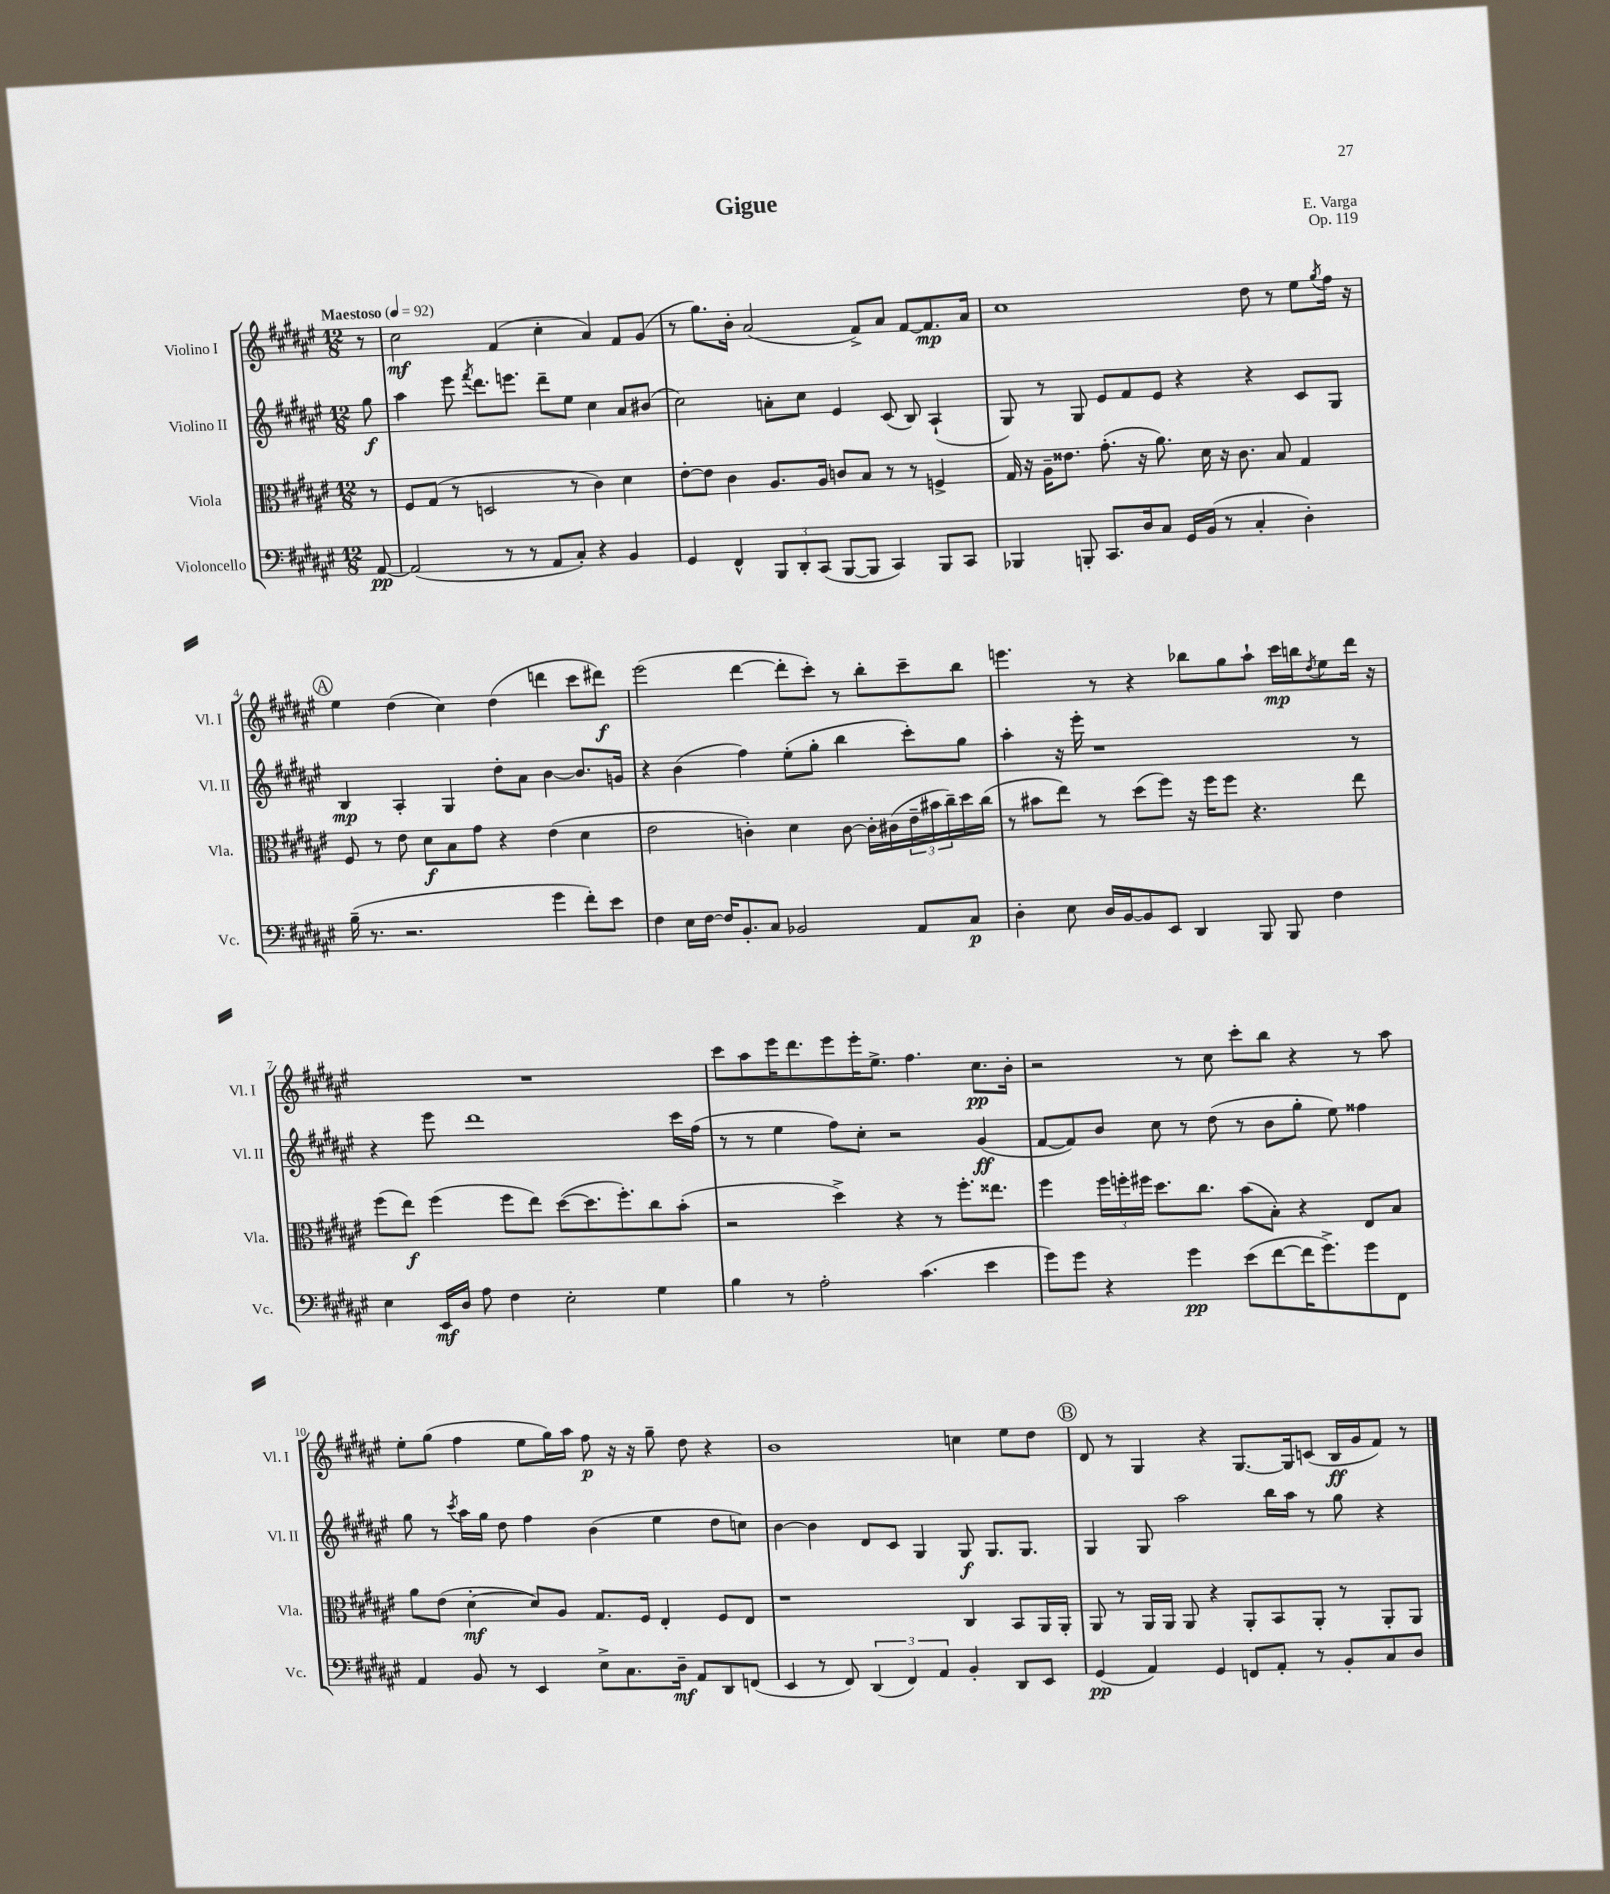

**kern	**dynam	**kern	**dynam	**kern	**dynam	**kern	**dynam
*part4	*part4	*part3	*part3	*part2	*part2	*part1	*part1
*staff4	*staff4	*staff3	*staff3	*staff2	*staff2	*staff1	*staff1
*I"Violoncello	*	*I"Viola	*	*I"Violino II	*	*I"Violino I	*
*I'Vc.	*	*I'Vla.	*	*I'Vl. II	*	*I'Vl. I	*
*clefF4	*	*clefC3	*	*clefG2	*	*clefG2	*
*k[f#c#g#d#a#e#]	*	*k[f#c#g#d#a#e#]	*	*k[f#c#g#d#a#e#]	*	*k[f#c#g#d#a#e#]	*
*M12/8	*	*M12/8	*	*M12/8	*	*M12/8	*
*MM92	*	*MM92	*	*MM92	*	*MM92	*
=	=	=	=	=	=	=	=
!	!	!	!	!	!	!LO:TX:a:B:t=Maestoso	!
[8AA#/	pp	8r	.	8gg#\	f	8r	.
=1	=1	=1	=1	=1	=1	=1	=1
(2AA#/]	.	8F#/L	.	4aa#\	.	2cc#\	mf
.	.	(8G#/J	.	.	.	.	.
.	.	8r	.	8eee#\	.	.	.
.	.	.	.	8qfff#/	.	.	.
.	.	2Dn/	.	8.ddd#\L	.	.	.
8r	.	.	.	.	.	(4f#/	.
.	.	.	.	8.eeen\J	.	.	.
8r	.	.	.	.	.	.	.
8AA#/L	.	.	.	8ddd#~\L	.	4cc#'\	.
8C#'/J)	.	8r	.	8ee#\J	.	.	.
4r	.	4c#\)	.	4cc#\	.	4a#/)	.
4BB/	.	4d#\	.	8a#/L	.	8f#/L	.
.	.	.	.	(8b#X/J	.	(8g#/J	.
=2	=2	=2	=2	=2	=2	=2	=2
4GG#/	.	[8e#'\L	.	2cc#\)	.	8r	.
.	.	8e#\J]	.	.	.	8.gg#\L)	.
4FF#^^/	.	4c#\	.	.	.	.	.
.	.	.	.	.	.	16b'\Jk	.
.	.	.	.	.	.	(2a#/	.
12BBB/L	.	8.A#/L	.	8an'\L	.	.	.
12DD#'/	.	.	.	.	.	.	.
.	.	.	.	8cc#\J	.	.	.
(12CC#/J	.	.	.	.	.	.	.
.	.	16A#/Jk	.	.	.	.	.
[8BBB/L	.	8cn/L	.	4e#/	.	.	.
8BBB/J]	.	8B/J	.	.	.	8f#^/L)	.
4CC#/)	.	8r	.	(8c#/	.	8a#/J	.
.	.	8r	.	8B/)	.	[8f#/L	.
8BBB/L	.	4Fn^/	.	(4A#`/	.	8.f#/]	mp
8CC#/J	.	.	.	.	.	.	.
.	.	.	.	.	.	16a#/Jk	.
=3	=3	=3	=3	=3	=3	=3	=3
4BBB-X/	.	16G#/	.	8G#/)	.	1cc#	.
.	.	16r	.	.	.	.	.
.	.	16A#~\KL	.	8r	.	.	.
.	.	8.e##X\J	.	.	.	.	.
8BBBn'/	.	.	.	8G#/	.	.	.
8.CC#/L	.	(8.g#'\	.	8e#/L	.	.	.
.	.	.	.	8f#/	.	.	.
16D#/k	.	16r	.	.	.	.	.
8C#/J	.	8.a#\)	.	8e#/J	.	.	.
16GG#/LL	.	.	.	4r	.	.	.
(16BB/JJ	.	16d#\	.	.	.	.	.
8r	.	16r	.	.	.	.	.
.	.	8.c#\	.	.	.	.	.
4C#'/	.	.	.	4r	.	8dd#\	.
.	.	8B/	.	.	.	8r	.
4D#'\)	.	4G#/	.	8c#/L	.	8ee#\L	.
.	.	.	.	.	.	8qgg#/	.
.	.	.	.	8G#/J	.	16ff#\Jk	.
.	.	.	.	.	.	16r	.
!!LO:LB:g=z
!!LO:REH:place=s1:t=A
=4	=4	=4	=4	=4	=4	=4	=4
(16B~\	.	8F#/	.	4B/	mp	4ee#\	.
8.r	.	.	.	.	.	.	.
.	.	8r	.	.	.	.	.
2.r	.	8e#\	.	4A#'/	.	(4dd#\	.
.	.	8d#\L	f	.	.	.	.
.	.	8B\	.	4G#/	.	4cc#\)	.
.	.	8g#\J	.	.	.	.	.
.	.	4r	.	8dd#'\L	.	(4dd#\	.
.	.	.	.	8a#\J	.	.	.
4g#\	.	(4e#\	.	[4b\	.	4dddn\	.
8f#'\L)	.	4d#\	.	8.b/L]	.	8ccc#\L	.
8e#\J	.	.	.	.	.	8ddd#X\J)	f
.	.	.	.	16gn/Jk	.	.	.
=5	=5	=5	=5	=5	=5	=5	=5
4F#\	.	2e#\	.	4r	.	(2eee#\	.
16E#\LL	.	.	.	(4b\	.	.	.
[16F#\JJ	.	.	.	.	.	.	.
16F#/KL]	.	.	.	.	.	.	.
8.BB'/	.	.	.	.	.	.	.
.	.	4cn'\)	.	4ff#\)	.	[4ddd#\	.
8C#/J	.	.	.	.	.	.	.
2BB-X/	.	4d#\	.	(8ee#'\L	.	8ddd#'\L]	.
.	.	.	.	8gg#'\J	.	8ccc#'\J)	.
.	.	[8c\	.	4bb\	.	8r	.
.	.	16c'\LL]	.	.	.	8bb'\L	.
.	.	(16c#X\	.	.	.	.	.
8AA#/L	.	24e#~\	.	8ccc#'\L)	.	8ccc#~\	.
.	.	24b#X\	.	.	.	.	.
.	.	24cc#~\)	.	.	.	.	.
8C#/J	p	16dd#\	.	8gg#\J	.	8bb\J	.
.	.	(16cc#\JJ	.	.	.	.	.
=6	=6	=6	=6	=6	=6	=6	=6
4D#'\	.	8r	.	4aa#'\	.	4.eeen\	.
.	.	8b#X\L	.	.	.	.	.
8E#\	.	8ee#\J)	.	16r	.	.	.
.	.	.	.	16eee#'\	.	.	.
16D#/LL	.	8r	.	1r	.	8r	.
[16BB/J	.	.	.	.	.	.	.
8BB/]	.	(8dd#\L	.	.	.	4r	.
8EE#/J	.	8ff#\J)	.	.	.	.	.
4DD#/	.	16r	.	.	.	8bb-X\L	.
.	.	16ff#\KL	.	.	.	.	.
.	.	8ff#\J	.	.	.	8gg#\	.
8BBB/	.	4.r	.	.	.	8aa#`\J	.
8BBB/	.	.	.	.	.	16ccc#\LL	mp
.	.	.	.	.	.	16bbn\J	.
.	.	.	.	.	.	8qdd#/	.
4F#\	.	.	.	.	.	8ee#\	.
.	.	8ee#\	.	8r	.	16ddd#\Jk	.
.	.	.	.	.	.	16r	.
!!LO:LB:g=z
=7	=7	=7	=7	=7	=7	=7	=7
4E#\	.	(8ff#\L	.	4r	.	1.r	.
.	.	8ee#\J)	f	.	.	.	.
16EE#/LL	mf	(4ff#\	.	8eee#\	.	.	.
16D#/JJ	.	.	.	.	.	.	.
8A#\	.	.	.	1ddd#	.	.	.
4F#\	.	8ff#\L	.	.	.	.	.
.	.	8ee#\J)	.	.	.	.	.
2E#'\	.	([8dd#\L	.	.	.	.	.
.	.	8.dd#\]	.	.	.	.	.
.	.	8.ff#'\)	.	.	.	.	.
4G#\	.	8cc#\	.	.	.	.	.
.	.	(8b'\J	.	16ccc#\LL	.	.	.
.	.	.	.	(16ff#\JJ	.	.	.
=8	=8	=8	=8	=8	=8	=8	=8
4B\	.	2r	.	8r	.	8ccc#\L	.
.	.	.	.	8r	.	8aa#\	.
8r	.	.	.	4ee#\	.	16eee#\K	.
.	.	.	.	.	.	8.ddd#\	.
2A#'\	.	.	.	.	.	.	.
.	.	4dd#^\)	.	8ff#\L)	.	8eee#\	.
.	.	.	.	8cc#'\J	.	16eee#'\K	.
.	.	.	.	.	.	8.ee#^\J	.
.	.	4r	.	2r	.	.	.
(4.c#\	.	.	.	.	.	4.ff#\	.
.	.	8r	.	.	.	.	.
.	.	8.ff#'\L	.	.	.	.	.
4e#\	.	.	.	(4g#/	ff	8.cc#\L	pp
.	.	8.ee##X\J	.	.	.	.	.
.	.	.	.	.	.	16b'\Jk	.
=9	=9	=9	=9	=9	=9	=9	=9
8g#\L)	.	4ff#\	.	[8f#/L	.	2r	.
8g#\J	.	.	.	8f#/])	.	.	.
4r	.	24ff#\LL	.	8b/J	.	.	.
.	.	24ffn'\	.	.	.	.	.
.	.	24ff#X\JJ	.	.	.	.	.
.	.	8.dd#\L	.	8cc#\	.	.	.
4g#\	pp	.	.	8r	.	8r	.
.	.	8.cc#\J	.	.	.	.	.
.	.	.	.	(8dd#\	.	8cc#\	.
(8e#\L	.	(8b\L	.	8r	.	8ccc#'\L	.
[8f#\	.	8B'\J)	.	8b\L	.	8bb\J	.
16f#\K]	.	4r	.	8gg#'\J	.	4r	.
8.g#^\)	.	.	.	.	.	.	.
.	.	.	.	8ee#\)	.	.	.
8g#\	.	8E#/L	.	4ff##X\	.	8r	.
8FF#\J	.	8B/J	.	.	.	8aa#\	.
!!LO:LB:g=z
=10	=10	=10	=10	=10	=10	=10	=10
4AA#/	.	8a#\L	.	8gg#\	.	8ee#'\L	.
.	.	(8e#\J	.	8r	.	(8gg#\J	.
.	.	.	.	8qccc#/	.	.	.
8BB/	.	[4d#'\	mf	16aa#\LL	.	4ff#\	.
.	.	.	.	16gg#\JJ	.	.	.
8r	.	.	.	8dd#\	.	.	.
4EE#/	.	8d#/L])	.	4ff#\	.	8ee#\L	.
.	.	8A#/J	.	.	.	16gg#\L)	.
.	.	.	.	.	.	16aa#\JJ	.
8E#^\L	.	8.G#/L	.	(4b\	.	8ff#\	p
8.C#\	.	.	.	.	.	16r	.
.	.	16F#/Jk	.	.	.	16r	.
.	.	4E#'/	.	4ee#\	.	8gg#~\	.
16D#~\Jk	mf	.	.	.	.	.	.
8AA#/L	.	.	.	.	.	8dd#\	.
8DD#/	.	8F#/L	.	8dd#\L	.	4r	.
(8FFn/J	.	8E#/J	.	8ccn\J)	.	.	.
=11	=11	=11	=11	=11	=11	=11	=11
4EE#/	.	1r	.	[4b\	.	1b	.
8r	.	.	.	4b\]	.	.	.
8FF#/)	.	.	.	.	.	.	.
(6DD#/	.	.	.	8d#/L	.	.	.
.	.	.	.	8c#/J	.	.	.
6FF#/)	.	.	.	.	.	.	.
.	.	.	.	4G#/	.	.	.
6AA#/	.	.	.	.	.	.	.
4BB'/	.	4C#/	.	8G#/	f	4ccn\	.
.	.	.	.	8.G#/L	.	.	.
8DD#/L	.	8BB/L	.	.	.	8ee#\L	.
.	.	.	.	8.G#/J	.	.	.
8EE#/J	.	16AA#/L	.	.	.	8dd#\J	.
.	.	16AA#'/JJ	.	.	.	.	.
!!LO:REH:place=s1:t=B
=12	=12	=12	=12	=12	=12	=12	=12
(4GG#/	pp	8AA#/	.	4G#/	.	8d#/	.
.	.	8r	.	.	.	8r	.
4AA#/)	.	16AA#/LL	.	8G#/	.	4G#/	.
.	.	16AA#/JJ	.	.	.	.	.
.	.	8AA#/	.	2aa#\	.	.	.
4GG#/	.	4r	.	.	.	4r	.
8FFn/L	.	8AA#'/L	.	.	.	[8.G#/L	.
8AA#'/J	.	8BB/	.	16bb\LL	.	.	.
.	.	.	.	16aa#\JJ	.	16G#/k]	.
8r	.	8AA#'/J	.	8r	.	(8cn/J	.
8BB'/L	.	8r	.	8gg#\	.	16B/LL	ff
.	.	.	.	.	.	16g#/J	.
8C#/	.	8AA#'/L	.	4r	.	8f#/J)	.
8D#/J	.	8AA#/J	.	.	.	8r	.
==	==	==	==	==	==	==	==
*-	*-	*-	*-	*-	*-	*-	*-
